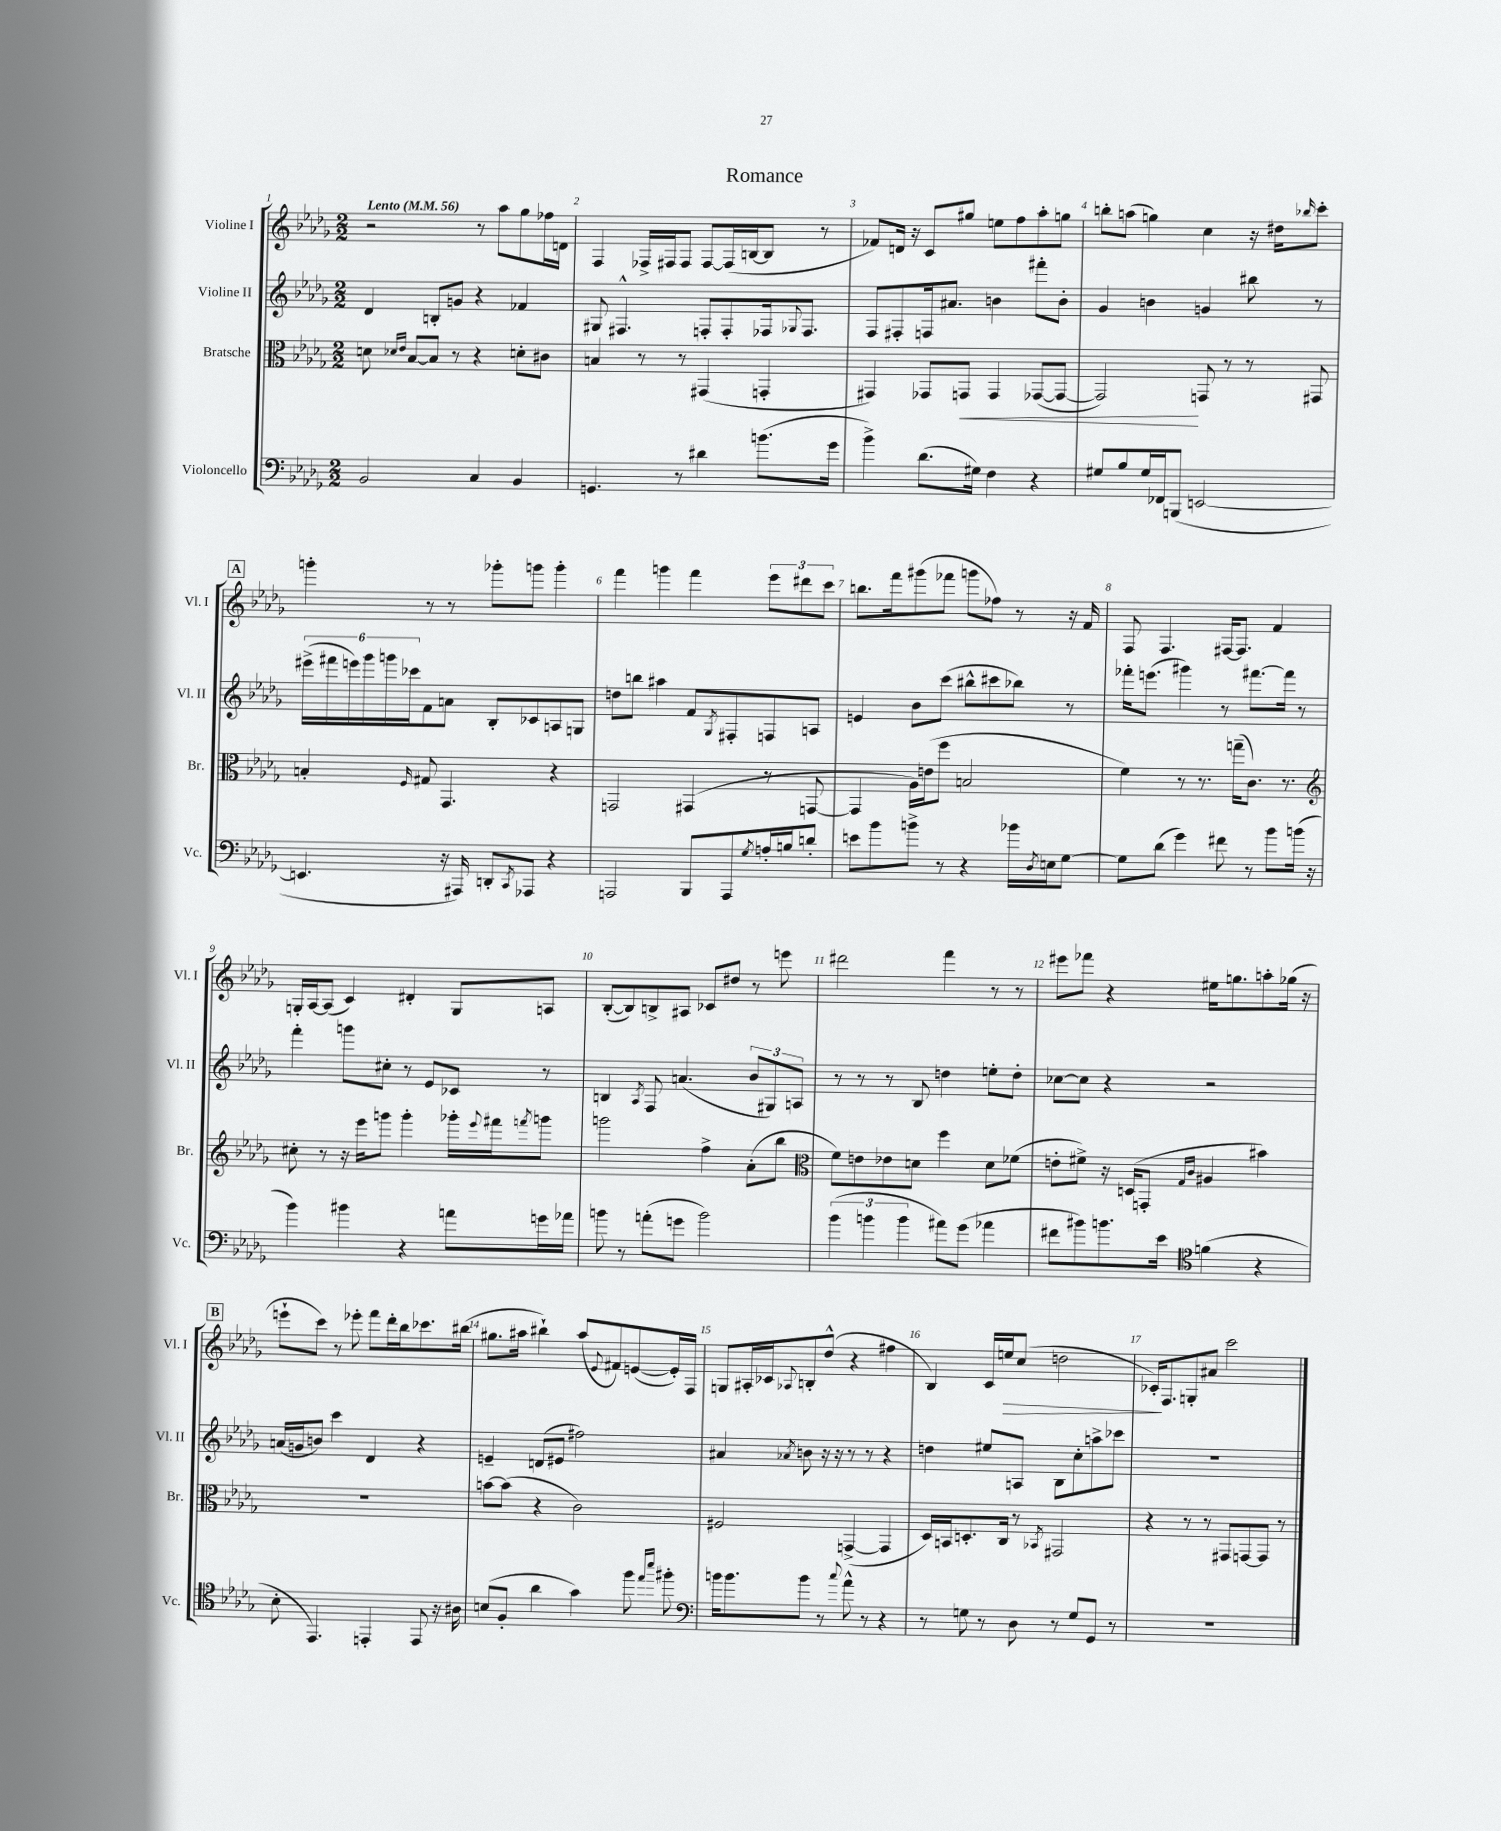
\header { title = "Romance" }
<<
\new StaffGroup <<
\new Staff = "s0" \with { instrumentName = "Violine I" shortInstrumentName = "Vl. I" } {
    \clef treble \key des \major \numericTimeSignature \time 2/2 \tempo "Lento" 4 = 56
    r2 r8 aes''8 ges''8 fes''16 d'16 |
    f4 fes16-> fis16 fis8 fis8~ fis16( b16~ b8 r8 |
    fes'8) d'16 r16 c'8 gis''8 e''8 f''8 aes''8-. g''8 |
    b''8-. a''8( g''4) c''4 r16 dis''16 \grace { bes''16 } c'''8-. |
    \mark \markup { \box "A" } g'''4-. r8 r8 ges'''8-. g'''8 g'''4-. |
    f'''4 g'''4 f'''4 \tuplet 3/2 { ees'''8 dis'''8 c'''8 } |
    b''8. f'''16 gis'''8( fes'''8 g'''8 fes''8) r8 r16 f'16 |
    f8 f4. fis16~ fis8. f'4 |
    g16-. aes16~ aes8( c'4) dis'4-. g8 a8 |
    bes8~-.( bes8) b8-> ais8 ces'8 dis''8 r8 e'''8 |
    dis'''2 f'''4 r8 r8 |
    eis'''8 fes'''8 r4 eis''16 g''8. a''8-. ges''16( r16 |
    \mark \markup { \box "B" } e'''8-! c'''8) r8 ees'''8-. f'''8 des'''16-. bes''16 ces'''8. bis''16( |
    gis''8. ais''16 bis''4-!) ais''8( \appoggiatura { ees'8 } fis'8) e'8~( e'16-.) f16 |
    g8 ais16-. ces'16 \appoggiatura { aes8 } b8-. des''8-^( r4 fis''4 |
    bes4) c'16 e''16\> c''8( d''2 |
    ces'16-.\!) f8. g8-. ais'8 c'''2 \bar "|." |
}
\new Staff = "s1" \with { instrumentName = "Violine II" shortInstrumentName = "Vl. II" } {
    \clef treble \key des \major \numericTimeSignature \time 2/2
    des'4 b8-. g'8 r4 fes'4 |
    gis8 fis4.-^ f8-. f8-. fes16 \appoggiatura { ges8 } fes8. |
    f8 fis8-. f16 ais'8. b'4 fis'''8-. b'8-. |
    ges'4 b'4 g'4 bis''8 r8 |
    \mark \markup { \box "A" } \tuplet 6/4 { eis'''16->( fis'''16 e'''16) ges'''16 g'''16 ces'''16 } f'8 a'8 bes8-. ces'8 a8 g8 |
    d''8 b''8 ais''4 f'8 \acciaccatura { ges8 } fis8-. f8 a8 |
    e'4 bes'8 c'''8( bis''8-^ cis'''8 bes''8) r8 |
    fes'''16-. e'''8.( gis'''4) r8 fis'''8.~ fis'''16 r8 |
    f'''4-. g'''8 cis''8-. r8 ees'8 ces'8 r8 |
    b4 \acciaccatura { aes8 } f8 a'4.( \tuplet 3/2 { bes'8 gis8) a8 } |
    r8 r8 r8 bes8 d''4 e''8-. d''8-. |
    ces''8~ ces''8 r4 r2 |
    \mark \markup { \box "B" } a'16( g'16 b'8) c'''4 des'4 r4 |
    e'4-- d'8( eis'8 fis''2) |
    ais'4 \acciaccatura { aes'8 } b'8 r16 r16 r8 r8 r4 |
    d''4 eis''8 a8 bes8 c''8-. a''8-> ces'''8 |
    R1 \bar "|." |
}
\new Staff = "s2" \with { instrumentName = "Bratsche" shortInstrumentName = "Br." } {
    \clef alto \key des \major \numericTimeSignature \time 2/2
    d'8 \grace { des'16 ees'16 } bes8~ bes8 r8 r4 d'8-. cis'8 |
    b4 r8 r8 gis,4( g,4-. |
    gis,4) ges,8 g,8\< g,4 ges,8~( ges,8~ |
    ges,2\!) g,8 r8 r8 gis,8 |
    \mark \markup { \box "A" } b4-. \grace { f16 } gis8 ges,4. r4 |
    g,2 gis,4( r8 g,8~ |
    g,4 aes16) e'16( f''8 b2 |
    f'4) r8 r8. g''16--( c'8.) r8. |
    \clef treble cis''8-. r8 r16 ees'''16 g'''8 g'''4-. ges'''16-. \appoggiatura { ees'''8 } fis'''16 \acciaccatura { f'''8 } g'''8 |
    g'''2 f''4-> aes'8-.( bes''8 |
    \clef alto f'8) e'8 ees'8 d'8 f''4 d'8 fes'8( |
    e'8-. fis'8->) r16 d16( g,8-. \grace { ges16 c'16 } ais4 bis'4) |
    \mark \markup { \box "B" } R1 |
    b'8~ b'8( r4 c'2) |
    fis2 g,4~->( g,4 |
    des16) b,16 d8.-. c16 r8 \acciaccatura { bes,8 } gis,2 |
    r4 r8 r8 gis,8 g,8~ g,8 r8 \bar "|." |
}
\new Staff = "s3" \with { instrumentName = "Violoncello" shortInstrumentName = "Vc." } {
    \clef bass \key des \major \numericTimeSignature \time 2/2
    bes,2 c4 bes,4 |
    g,4. r8 dis'4 b'8.( ges'16 |
    bes'4->) des'8.( gis16) f4 r4 |
    gis8 bes8 gis16 fes,16 b,,8( e,2~ |
    \mark \markup { \box "A" } e,4. r16 ais,,16) d,8-. \acciaccatura { c,8 } aes,,8 r4 |
    a,,2 bes,,8 a,,8 \acciaccatura { ges8 } a16-. b16 d'8-. |
    e'8 bes'8 b'8-> r8 r4 bes'16 \acciaccatura { des8 } e16 ges8~ |
    ges8 des'8( ges'4) fis'8 r8 bes'8 b'16( r16 |
    bes'4) bis'4 r4 a'8 g'16 aes'16 |
    b'8 r8 a'8-.( g'8 b'2) |
    \tuplet 3/2 { bes'4( b'4 b'4 } ais'8) ges'8( aes'4 |
    fis'8 bis'8) b'8. ees'16 \clef tenor f'4( r4 |
    \mark \markup { \box "B" } bes8-. ees,4.) e,4-. e,8 r16 ais16 |
    b8( f8-. aes'4 ges'4) f''8 \grace { ees''16 bes''16 } fis''8-. |
    \clef bass b'16 b'8. b'8 r8 \appoggiatura { c''8 } aes'8-^ r8 r4 |
    r8 g8 r8 des8 r8 g8 ges,8 r8 |
    R1 \bar "|." |
}
>>
>>
\layout { \context { \Score \override BarNumber.break-visibility = ##(#f #t #t) barNumberVisibility = #all-bar-numbers-visible } }
